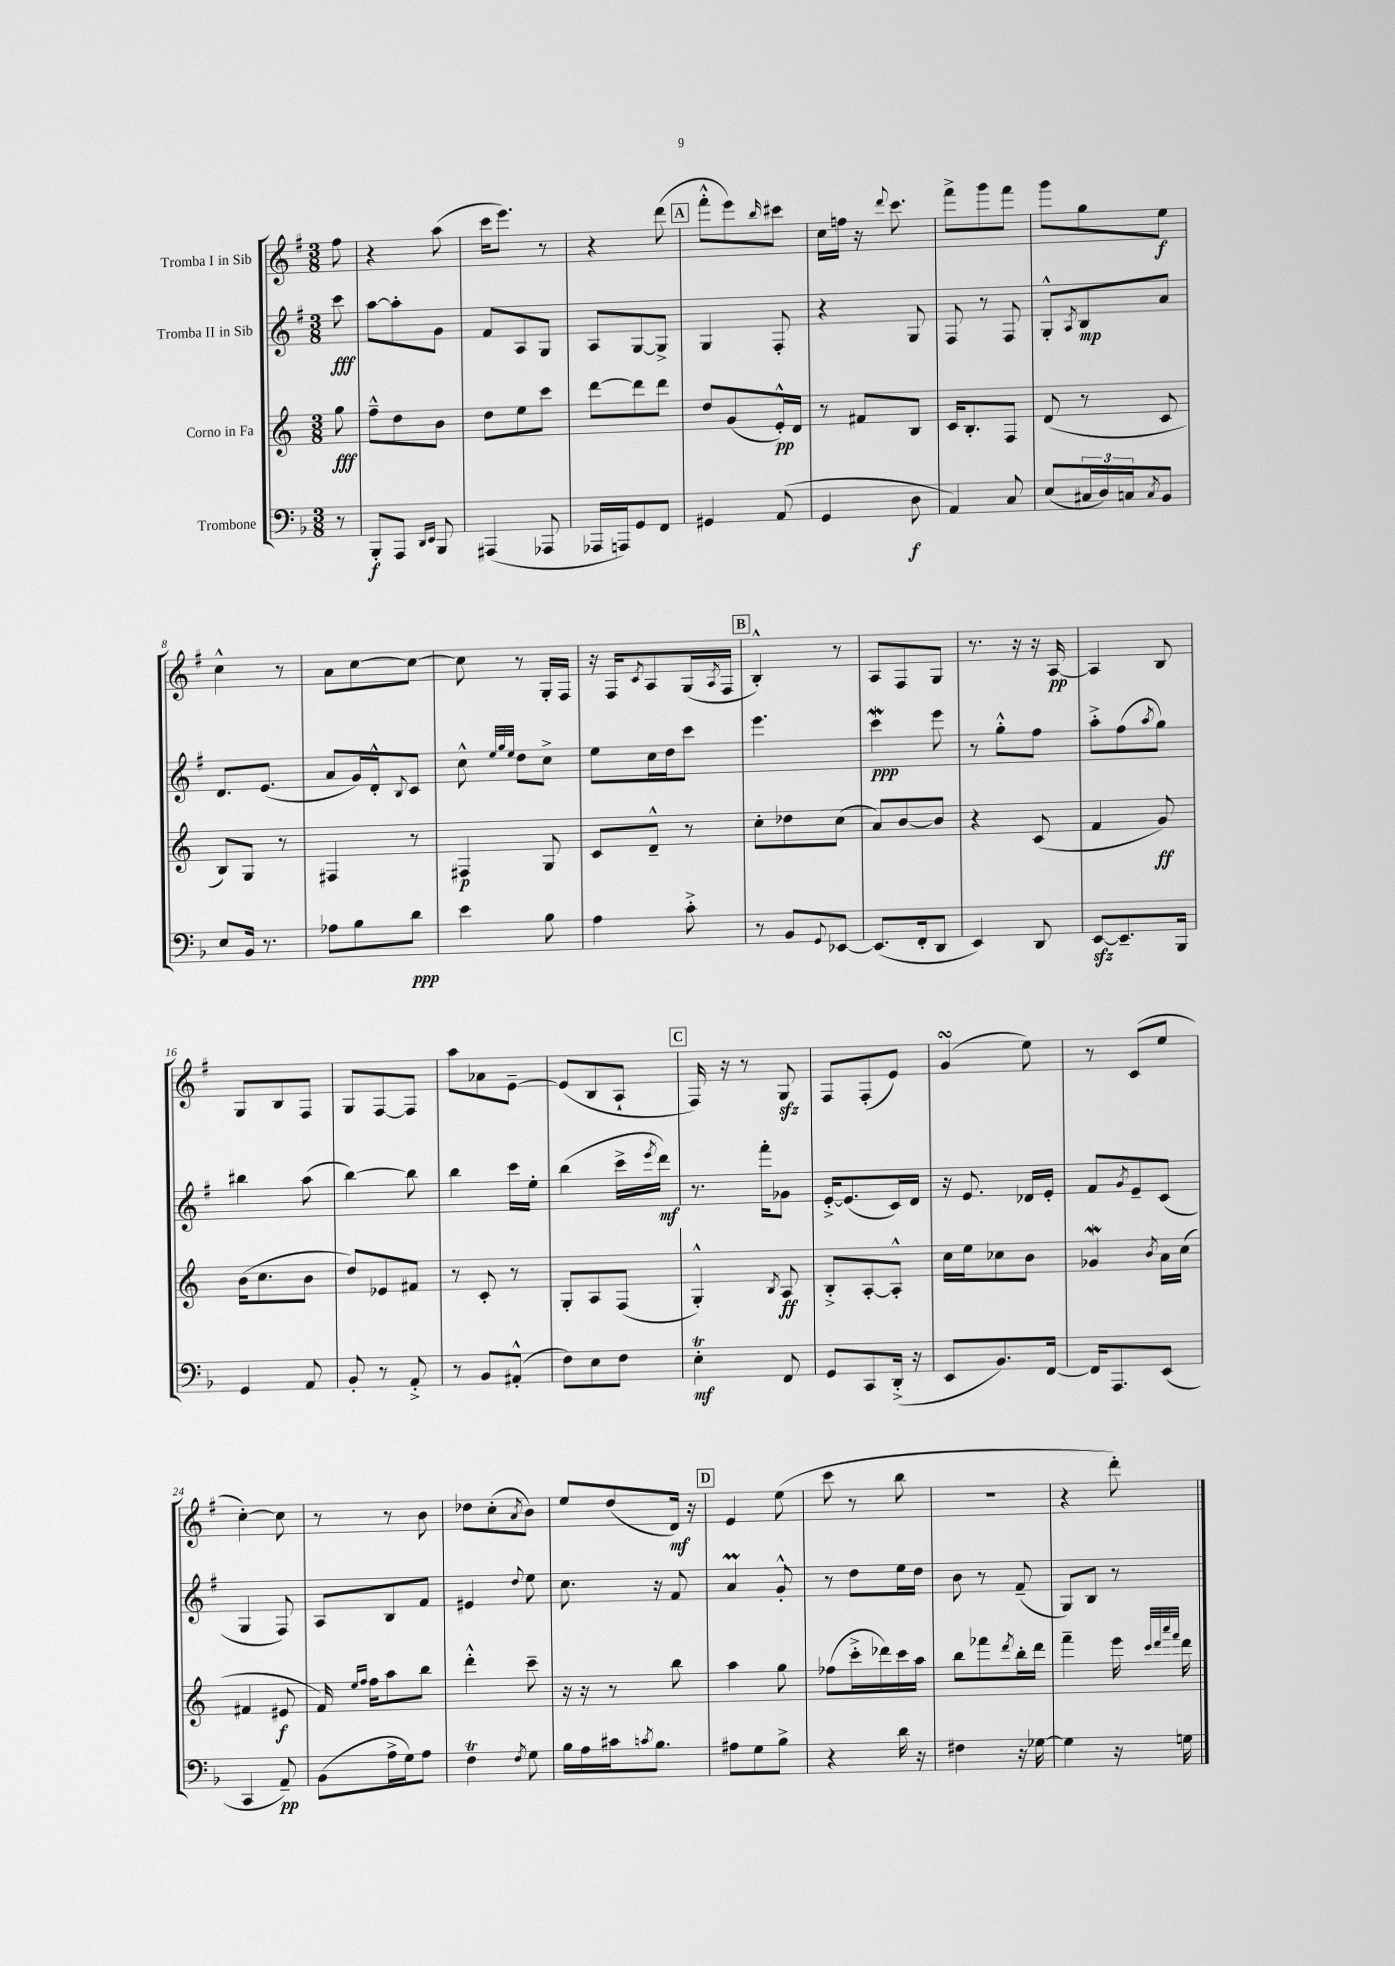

**kern	**kern	**kern	**kern
*staff4	*staff3	*staff2	*staff1
*clefF4	*clefG2	*clefG2	*clefG2
*k[b-]	*k[]	*k[f#]	*k[f#]
*M3/8	*M3/8	*M3/8	*M3/8
8r	8gg\	8ccc\	8ff#\
=	=	=	=
8BBB-'/L	8ff~^^\L	[8aa\L	4r
8AAA/J	8dd\	8aa'\]	.
16qqDD/LL	.	.	.
16qqEE/JJ	.	.	.
8BBB-/	8b\J	8g\J	(8aa\
=	=	=	=
(4AAA#/	8dd\L	8f#/L	16ccc\LK
.	.	.	8.eee\J)
.	8ee\	8A/	.
8AAA-/	8ccc\J	8G/J	8r
=	=	=	=
16AAA-/LL	[8ddd\L	8A/L	4r
16AAA/J)	.	.	.
8GG/	8ddd\]	[8G/	.
8FF/J	8ddd\J	8G^/]J	(8ddd\
=	=	=	=
4GG#/	8dd/L	4G/	8fff#'^^\L
.	(8g/	.	8eee\)
.	.	.	16qqbb/
(8AA/	16e'^^/L)	8F#'/	8ccc#\J
.	16d/JJ	.	.
=	=	=	=
4GG/	8r	4r	16cc\LL
.	.	.	16ff\JJ
.	8f#/L	.	16r
.	.	.	8qqddd/
.	.	.	8.ccc\
8D\	8B/J	8G/	.
=	=	=	=
4AA/)	16c/LK	8F#/	8fff#^\L
.	8.B'/	.	.
.	.	8r	8ggg\
8C/	8F/J	8F#/	8fff#\J
=	=	=	=
(8E/L	(8d/	8G'^^/L	8ggg\L
.	.	8qA/	.
24C#/L	8r	8B/	8gg\
24D/)	.	.	.
24C/J	.	.	.
8qC/	.	.	.
8BB-/J	8c/	8a/J	8ee\J
=	=	=	=
8E/L	8B/L)	8.d/L	4cc^^\
16BB-/Jk	8G/J	.	.
8.r	.	(8.e/J	.
.	8r	.	8r
=	=	=	=
8A-\L	4F#/	8a/L	8a\L
8B-\	.	16g/L)	[8cc\
.	.	16d'^^/J	.
.	.	8qqB/	.
8d\J	8r	8c/J	8cc\_J
=	=	=	=
4e\	4F#/	8cc^^\	8cc\]
.	.	32qqee/LLL	.
.	.	32qqgg/	.
.	.	32qqee/JJJ	.
.	.	8dd\L	8r
8B-\	8G/	8cc^\J	16G'/LL
.	.	.	16F#/JJ
=	=	=	=
4A\	8c/L	8ee\L	16r
.	.	.	16F#/LK
.	.	.	8qc/
.	8d~^^/J	16cc\L	8A/
.	.	16dd\J	.
8c'^\	8r	8ccc\J	(16G/L
.	.	.	8qA/
.	.	.	16F#/JJ
=	=	=	=
8r	8cc'\L	4.eee\	4B'^^/)
8BB-/L	8dd-\	.	.
8qqGG/	.	.	.
[8EE-/J	(8cc\J	.	8r
=	=	=	=
(8.EE-/]L	8a/L)	4ccc\	8A/L
.	[8b/	.	8F#/
16FF'/k	.	.	.
8DD/J	8b/]J	8eee\	8G/J
=	=	=	=
4EE/)	4r	8r	8.r
.	.	8gg'^^\L	.
.	.	.	16r
8DD/	(8c/	8ff#\J	16r
.	.	.	[16A/
=	=	=	=
[8EE/L	4f/	8aa'^\L	4A/]
8.EE~/]	.	(8ff#\	.
.	.	8qaa/	.
.	8g/)	8gg\J)	8B/
16BBB-/Jk	.	.	.
=	=	=	=
4GG/	(16b\LK	4bb#\	8G/L
.	8.cc\	.	.
.	.	.	8B/
8AA/	8b\J	(8aa\	8F#/J
=	=	=	=
8BB-'/	8dd/L)	[4bb\)	8G/L
8r	8e-/	.	[8F#/
8AA'^/	8f#/J	8bb\]	8F#/]J
=	=	=	=
8r	8r	4bb\	8aa\L
8BB-/L	8c'/	.	8a-\
(8AA#'^^/J	8r	16ccc\LL	[8e~\J
.	.	16ee'\JJ	.
=	=	=	=
8F\L)	8G'/L	(4bb\	(8e/]L
8E\	8A/	.	8B/
8F\J	(8F/J	16ccc^\LL	8A`/J
.	.	8qeee/	.
.	.	16ddd\JJ)	.
=	=	=	=
4E'\	4G'^^/)	8.r	16F#/)
.	.	.	16r
.	.	.	8r
.	.	16fff#'\LK	.
.	8qB/	.	.
8FF/	8A/	8g-\J	8G/
=	=	=	=
8GG/L	8B'^/L	[16e'^/LK	8F#/L
.	.	(8.e/]	.
8CC/	[8A'/	.	(8F#'/
(16DD'^/Jk	8A'^^/]J	16c/L)	8e/J)
16r	.	16d/JJ	.
=	=	=	=
8EE/L	16cc\LL	16r	(4g/
.	16ee\J	8.e/	.
8.BB-/)	8cc-\	.	.
.	8b\J	16d-/LL	8ee\)
[16FF/Jk	.	16e'/JJ	.
=	=	=	=
16FF/]LK	4g-/	8f#/L	8r
8.AAA/	.	.	.
.	.	8qg/	.
.	.	8e~/	(8c/L
.	8qb/	.	.
(8EE/J	16a\LL	(8c/J	8ee/J
.	(16cc\JJ	.	.
=	=	=	=
4CC/	4f#/	4G/	[4cc'\)
8AA~/)	8e#/	8F#/)	8cc\]
=	=	=	=
(8BB-\L	16f/)	8A/L	8r
.	16qqee/LL	.	.
.	16qqff/JJ	.	.
.	16ff\LK	.	.
16A^\L	8aa\	8B/	8r
16G\J)	.	.	.
8A\J	8bb\J	8f#/J	8b\
=	=	=	=
4F\	4ddd'^^\	4e#/	8dd-\L
.	.	.	(8cc'\
8qF/	.	8qqdd/	8qa/
8G\	8ccc~\	8ee\	8b\J)
=	=	=	=
16B-\LL	16r	8.cc\	8ee/L
16A\	16r	.	.
16c#\J	8r	.	(8dd/
8qc/	.	.	.
8.B-\J	.	16r	.
.	8bb\	8f#/	16d/Jk)
.	.	.	16r
=	=	=	=
8A#\L	4aa\	4a/	4e/
8G\	.	.	.
8B-^\J	8gg\	8g'^^/	(8ee\
=	=	=	=
4r	(8ff-\L	8r	8ccc\
.	16ccc'^\L	8dd\L	8r
.	16ddd-\)	.	.
16d\	16ccc\	16ee\L	8bb\
16r	16aa\JJ	16dd\JJ	.
=	=	=	=
4F#\	8bb\L	8b\	4.r
.	8fff-\	8r	.
.	8qddd/	.	.
16r	16bb'\L	(8f#~/	.
[16G-\	16ddd\JJ	.	.
=	=	=	=
4G-\]	4fff~\	8G/L)	4r
.	.	8B/J	.
16r	16eee\	8r	8ddd'\)
.	32qqccc/LLL	.	.
.	32qqddd/	.	.
.	32qqaaa/	.	.
.	32qqfff/JJJ	.	.
16G\	16ddd\	.	.
==	==	==	==
*-	*-	*-	*-
